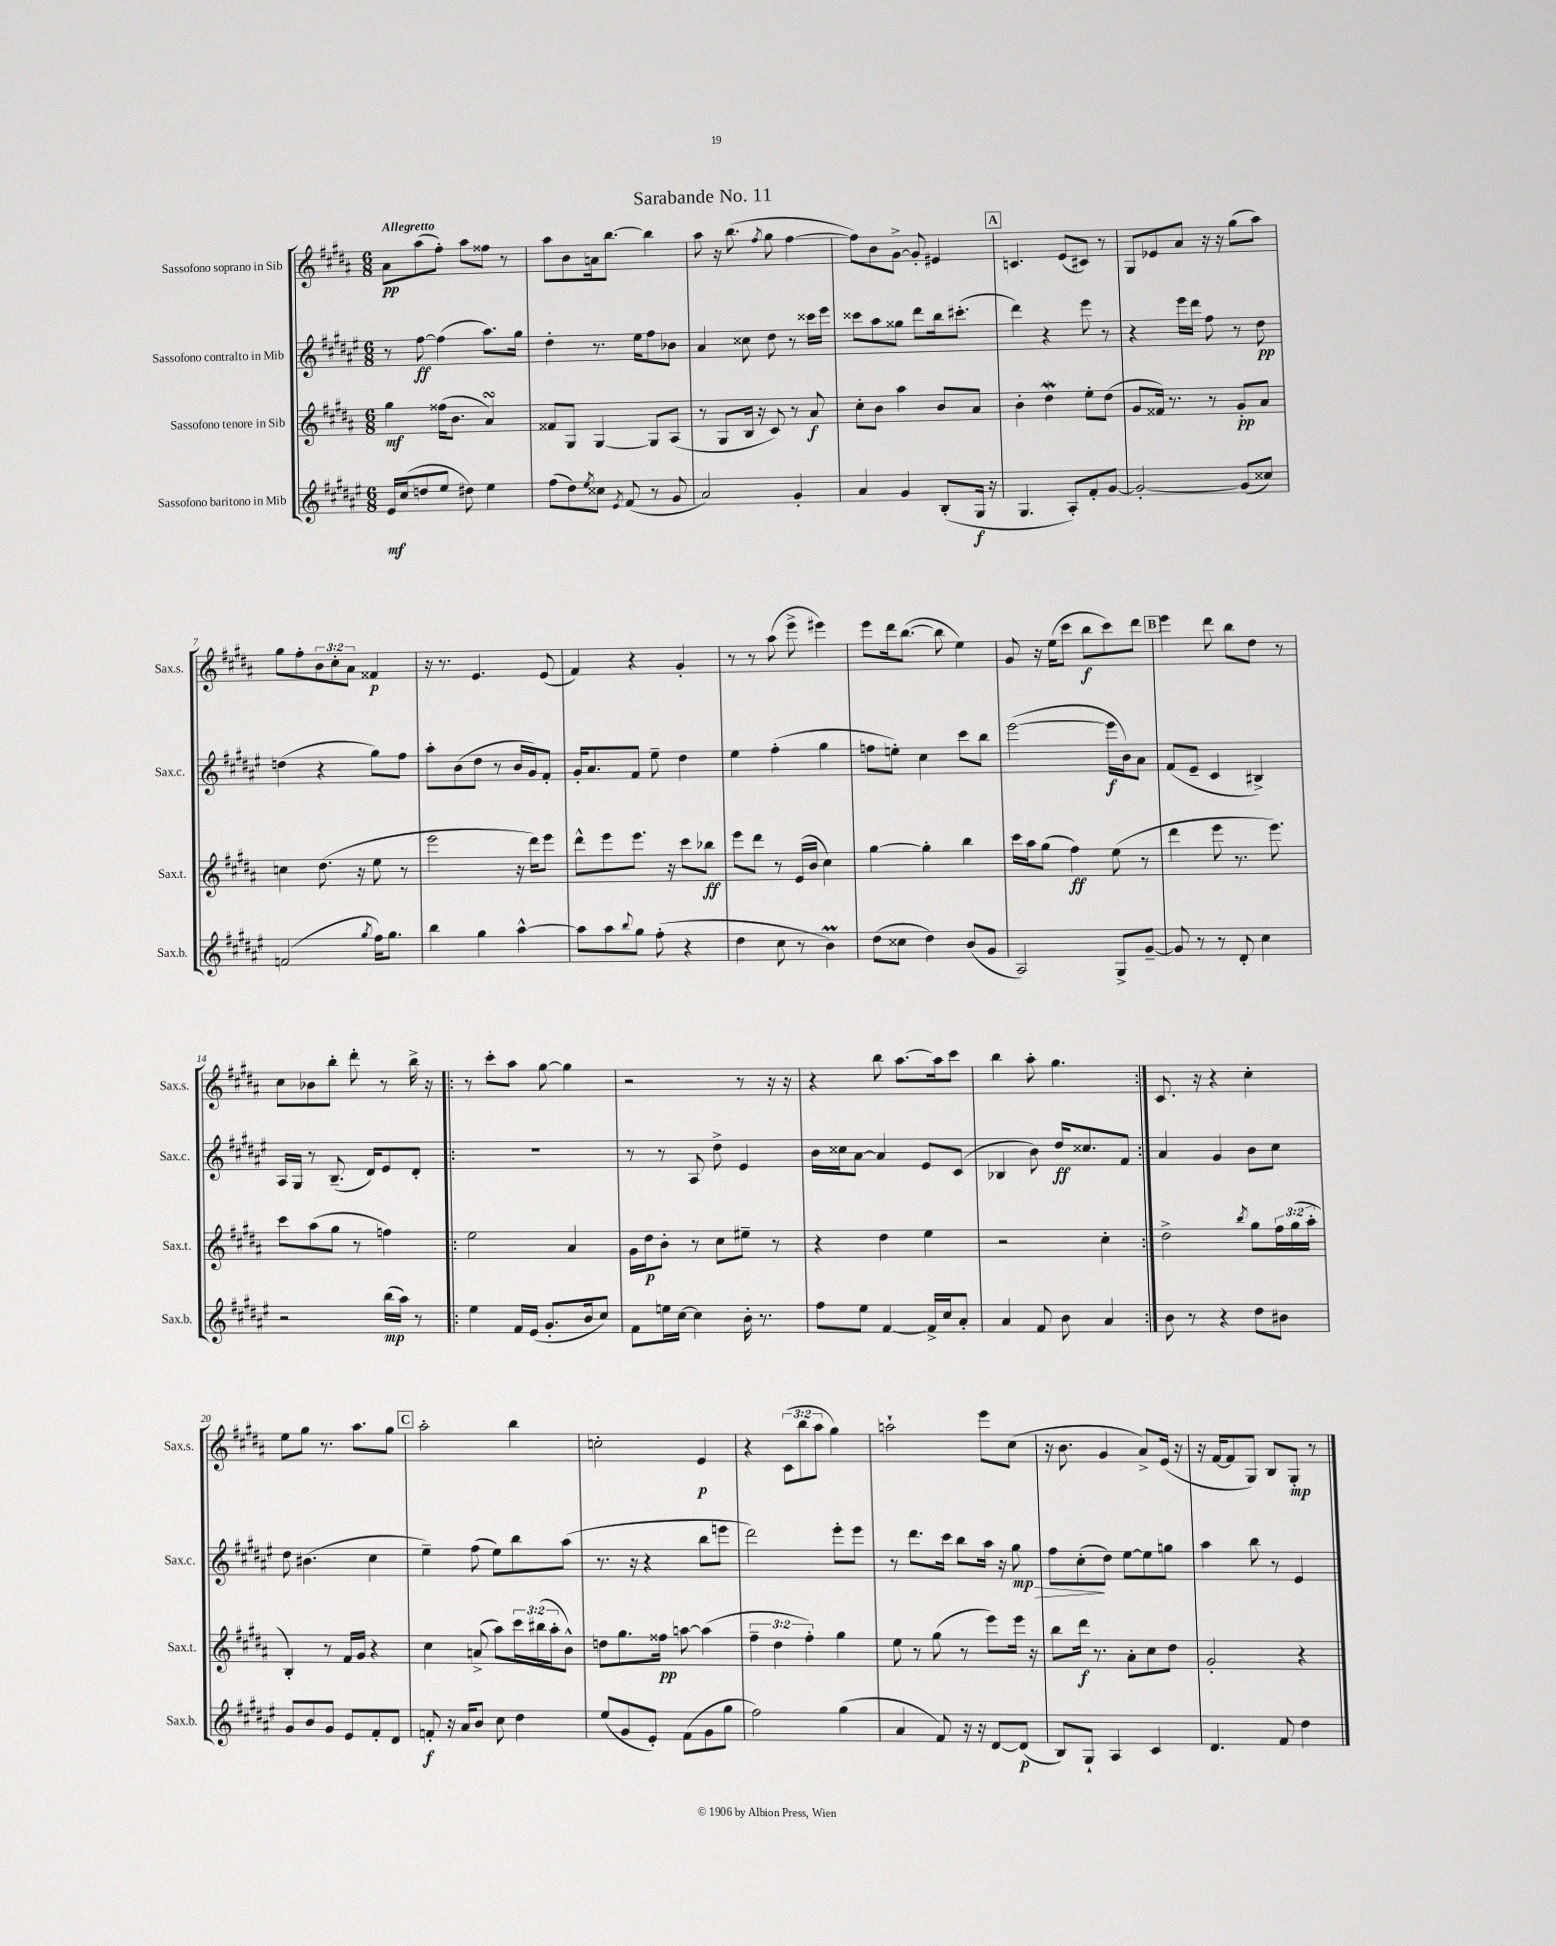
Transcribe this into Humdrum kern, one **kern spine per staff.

**kern	**kern	**kern	**kern
*staff4	*staff3	*staff2	*staff1
*clefG2	*clefG2	*clefG2	*clefG2
*k[f#c#g#d#a#e#]	*k[f#c#g#d#a#]	*k[f#c#g#d#a#e#]	*k[f#c#g#d#a#]
*M6/8	*M6/8	*M6/8	*M6/8
16e#/LL	4gg#\	8r	8a#\L
(16cc#/J	.	.	.
8dd/	.	[8ff#\	(8aa#\
8ee#/J	(16ff##\LK	(4ff#\]	8ff#'\J)
.	8.b\J	.	.
8dd#\)	.	.	8aa#\L
4ee#\	4a#/)	8.aa#\L)	8ff##\J
.	.	.	8r
.	.	16gg#\Jk	.
=	=	=	=
(8ff#\L	8f##/L	4dd#'\	8aa#\L
8dd#\)	8G#/J	.	8b\
8qee#/	.	.	.
8cc##\J	[4G#/	8.r	16a\k
.	.	.	[8.bb\J
8qe#/	.	.	.
(8f#/	.	.	.
.	.	16ee#\LK	.
8r	8G#/]L	8ff#\	4bb\]
8g#/	(8A#/J	8b-\J	.
=	=	=	=
2a#/)	8r	4a#/	8aa#\
.	8G#/L	.	16r
.	.	.	(8.bb\
.	16B/Jk	8cc##\	.
.	16r	.	.
.	.	.	8qff#/
.	8c#/)	8dd#\	8gg#\
4g#'/	8r	8r	[4ff#\
.	8a#/	16ccc##\LL	.
.	.	16eee#\JJ	.
=	=	=	=
4a#/	8cc#'\L	8ccc##\L	8ff#\]L)
.	8b\J	8aa#\	8b\
4g#/	4aa#\	8gg##\J	[8g#^\J
.	.	8ddd#\L	8g#'/]
(8B'/L	8b/L	16bb\k	4e#/
.	.	(8.ccc#'\J	.
16G#/Jk	8a#/J	.	.
16r	.	.	.
=	=	=	=
4.G#/	4b'\	4ddd#\)	4.c/
.	4dd#\	4r	.
8A#'/L)	.	.	(8e/L
8f#'/	8ee'\L	8eee#\	8c#/J)
[8g#/J	(8dd#\J	8r	8r
=	=	=	=
2g#'/_	8g#/L	4r	8G#/L
.	16f##/Jk)	.	8e-/
.	8.r	.	.
.	.	16eee#\LL	8a#/J
.	.	16ddd#\JJ	.
.	8r	8ff#\	16r
.	.	.	16r
(8g#/]L	8g#'/L	8r	(8gg#\L
8cc##/J)	8a#/J	8dd#\	8aa#\J)
=	=	=	=
(2f/	4cc\	(4dd\	8gg#\L
.	.	.	8ff#'\
.	(8.dd#\	4r	12b\
.	.	.	12cc#'\
.	.	.	12a#\J
.	16r	.	.
8qgg#/	.	.	.
16ff#\LK)	8ee\	8gg#\L)	4f##/
8.gg#\J	.	.	.
.	8r	8ff#\J	.
=	=	=	=
4bb\	2eee\	8aa#'\L	16r
.	.	.	8.r
.	.	(8b\	.
4gg#\	.	8dd#\J	4.e/
.	.	8r	.
[4aa#^^\	16r	16b/LL	.
.	16ddd#\LK)	16g#/J)	.
.	8eee\J	8f#'/J	(8e/
=	=	=	=
8aa#\]L	8ddd#^^\L	16g#'/LK	4f#/)
.	.	8.a#/	.
8aa#\	8eee\	.	.
8qqbb/	.	.	.
8gg#\J	8.eee\J	8f#/J	4r
(8ff#'\	.	8ee#~\	.
.	16r	.	.
4r	8ccc#\L	4dd#\	4g#'/
.	8bb-\J	.	.
=	=	=	=
4dd#\	8eee\L	4ee#\	8r
.	8ddd#\J	.	8r
8cc#\	8r	(4ff#'\	(8aa#\
8r	(16e/LL	.	8eee^\
.	16b/JJ	.	.
4b\)	4cc#\)	4gg#\	4eee#\)
=	=	=	=
(8dd#\L	[4gg#\	8ff\L	8eee\L
8cc##\J	.	8ee'\J)	16ddd#\k
.	.	.	([8.bb\J
4dd#\)	4gg#'\]	4cc#\	.
.	.	.	8bb\]
(8b/L	4bb\	8ccc#\L	4ee\)
8g#/J	.	8bb\J	.
=	=	=	=
2A#/)	16ccc#\LL	([2eee#\	8g#/
.	16aa#\J	.	.
.	(8gg#\J	.	16r
.	.	.	(16ee\LK
.	4ff#\)	.	8ccc#\J
.	.	.	8bb\L
8G#^/L	(8ee\	16eee#\]LL	8ccc#\)
.	.	16b\J)	.
[8g#~/J	8r	8a#\J	8ddd#\J
=	=	=	=
8g#/]	4ddd#\	(8f#/L	4eee\
8r	.	8e#~/J	.
8r	8eee\	4c#/	8ddd#\
8d#'/	8.r	.	8bb\L
4cc#\	.	4B#^/)	8dd#\J
.	8.eee\)	.	.
.	.	.	8r
=	=	=	=
2r	8ccc#\L	16A#/LL	8cc#\L
.	.	16G#/JJ	.
.	(8aa#\	8r	8b-\
.	8gg#\J	(8.B~/	8bb'\J
.	8r	.	8ddd#'\
.	.	16d#/LK)	.
(16bb\LL	4ff\)	8e#/	8r
16aa#\JJ)	.	.	.
8r	.	8d#'/J	16bb^\
.	.	.	16r
=!|:	=!|:	=!|:	=!|:
4ee#\	2ee\	2.r	8r
.	.	.	8ccc#'\L
16f#/LL	.	.	8aa#\J
(16e#/JJ	.	.	.
8.g#'/L	.	.	[8gg#\
.	4a#/	.	4gg#\]
16b/k	.	.	.
8cc#/J)	.	.	.
=	=	=	=
8f#\L	16g#\LL	8r	2r
.	16dd#\J	.	.
16ee\L	8b'\J	8r	.
[16cc#\JJ	.	.	.
4cc#\]	8r	8A#/	.
.	8cc#\L	8dd#^\	.
16b'\	8ee#~\J	4e#/	8r
8.r	.	.	.
.	8r	.	16r
.	.	.	16r
=	=	=	=
8ff#\L	4r	16b\LL	4r
.	.	16cc##\J	.
8ee#\J	.	[8a#\J	.
[4f#/	4dd#\	4a#/]	8bb\
.	.	.	[8.aa#\L
16f#^/]LL	4ee\	8e#/L	.
16cc#/J	.	.	16aa#\]k
8a#'/J	.	(8c#/J	8ccc#\J
=	=	=	=
4a#/	2r	4B-/	4bb\
8f#/	.	8b\)	8aa#'\
8b\	.	16dd#/LK	4.gg#\
.	.	8.cc##/	.
4a#/	4cc#'\	.	.
.	.	8f#/J	.
=:|!	=:|!	=:|!	=:|!
8b\	2dd#^\	4a#/	8.c#/
8r	.	.	.
.	.	.	16r
4r	.	4g#/	4r
.	8qbb/	.	.
8dd#\L	8gg#\L	8b\L	4cc#'\
8b#\J	24ff#\L	8cc#\J	.
.	(24gg#\	.	.
.	24aa#'\JJ	.	.
=	=	=	=
8g#/L	4B'/)	8dd#\	8ee\L
8b/	.	(4.b#\	8gg#\J
8g#/J	8r	.	8.r
8e#/L	16f#/LL	.	.
.	16g#/JJ	.	8.aa#\L
8f#'/	4r	4cc#\	.
8d#/J	.	.	8gg#\J
=	=	=	=
8f'/	4cc#\	4ee#~\)	2aa#'\
16r	.	.	.
16a#/LK	.	.	.
8b/J	(8a^/	(8ff#\	.
8cc#\	8aa#\L)	8ee#\L)	.
4dd#\	24ccc#\L	8bb\	4bb\
.	(24bb#\	.	.
.	24aa#'\J	.	.
.	8b^^\J)	(8aa#\J	.
=	=	=	=
(8ee#/L	8dd\L	8.r	2cc'\
8g#/	8.gg#\	.	.
.	.	16r	.
8e#'/J)	.	4r	.
.	16ff##\Jk	.	.
(8f#\L	[8aa\	.	.
8g#\	(4aa\]	8bb\L	4e/
8gg#\J	.	8eee\J	.
=	=	=	=
2ff#\)	6ff#~\	2ddd#\)	4r
.	6dd#\	.	.
.	.	.	(12c#\L
.	6ff#'\)	.	12bb\
.	.	.	12aa#\J
(4gg#\	4gg#\	8eee#'\L	4gg#\)
.	.	8eee#\J	.
=	=	=	=
4a#/	8ee\	8r	2aa`\
.	8r	8.ddd#\L	.
8f#/)	(8gg#\	.	.
.	.	16ccc#\Jk	.
16r	8r	8bb\L	.
16r	.	.	.
[8d#/L	8eee\L)	16aa#\Jk	8eee\L
.	.	16r	.
(8d#/]J	16eee\Jk	8gg#\	(8cc#\J
.	16r	.	.
=	=	=	=
8B/L)	8bb\L	8ff#\L	16r
.	.	.	8.b\
8G#`/J	16ddd#\Jk	(8cc#'\	.
.	8.r	.	.
4A#/	.	8dd#\J)	4g#/
.	8a#'\L	[8ee#\L	.
4c#/	8cc#\	8ee#\]	8a#^/L)
.	8dd#\J	8gg\J	(16e/Jk
.	.	.	16r
=	=	=	=
4.d#/	2g#'/	4aa#\	16r
.	.	.	[16f#/LK
.	.	.	8f#/]
.	.	8bb\	8G#/J)
8f#/	.	8r	8B/L
4dd#\	4r	4e#/	8G#'/J
.	.	.	8r
==	==	==	==
*-	*-	*-	*-
